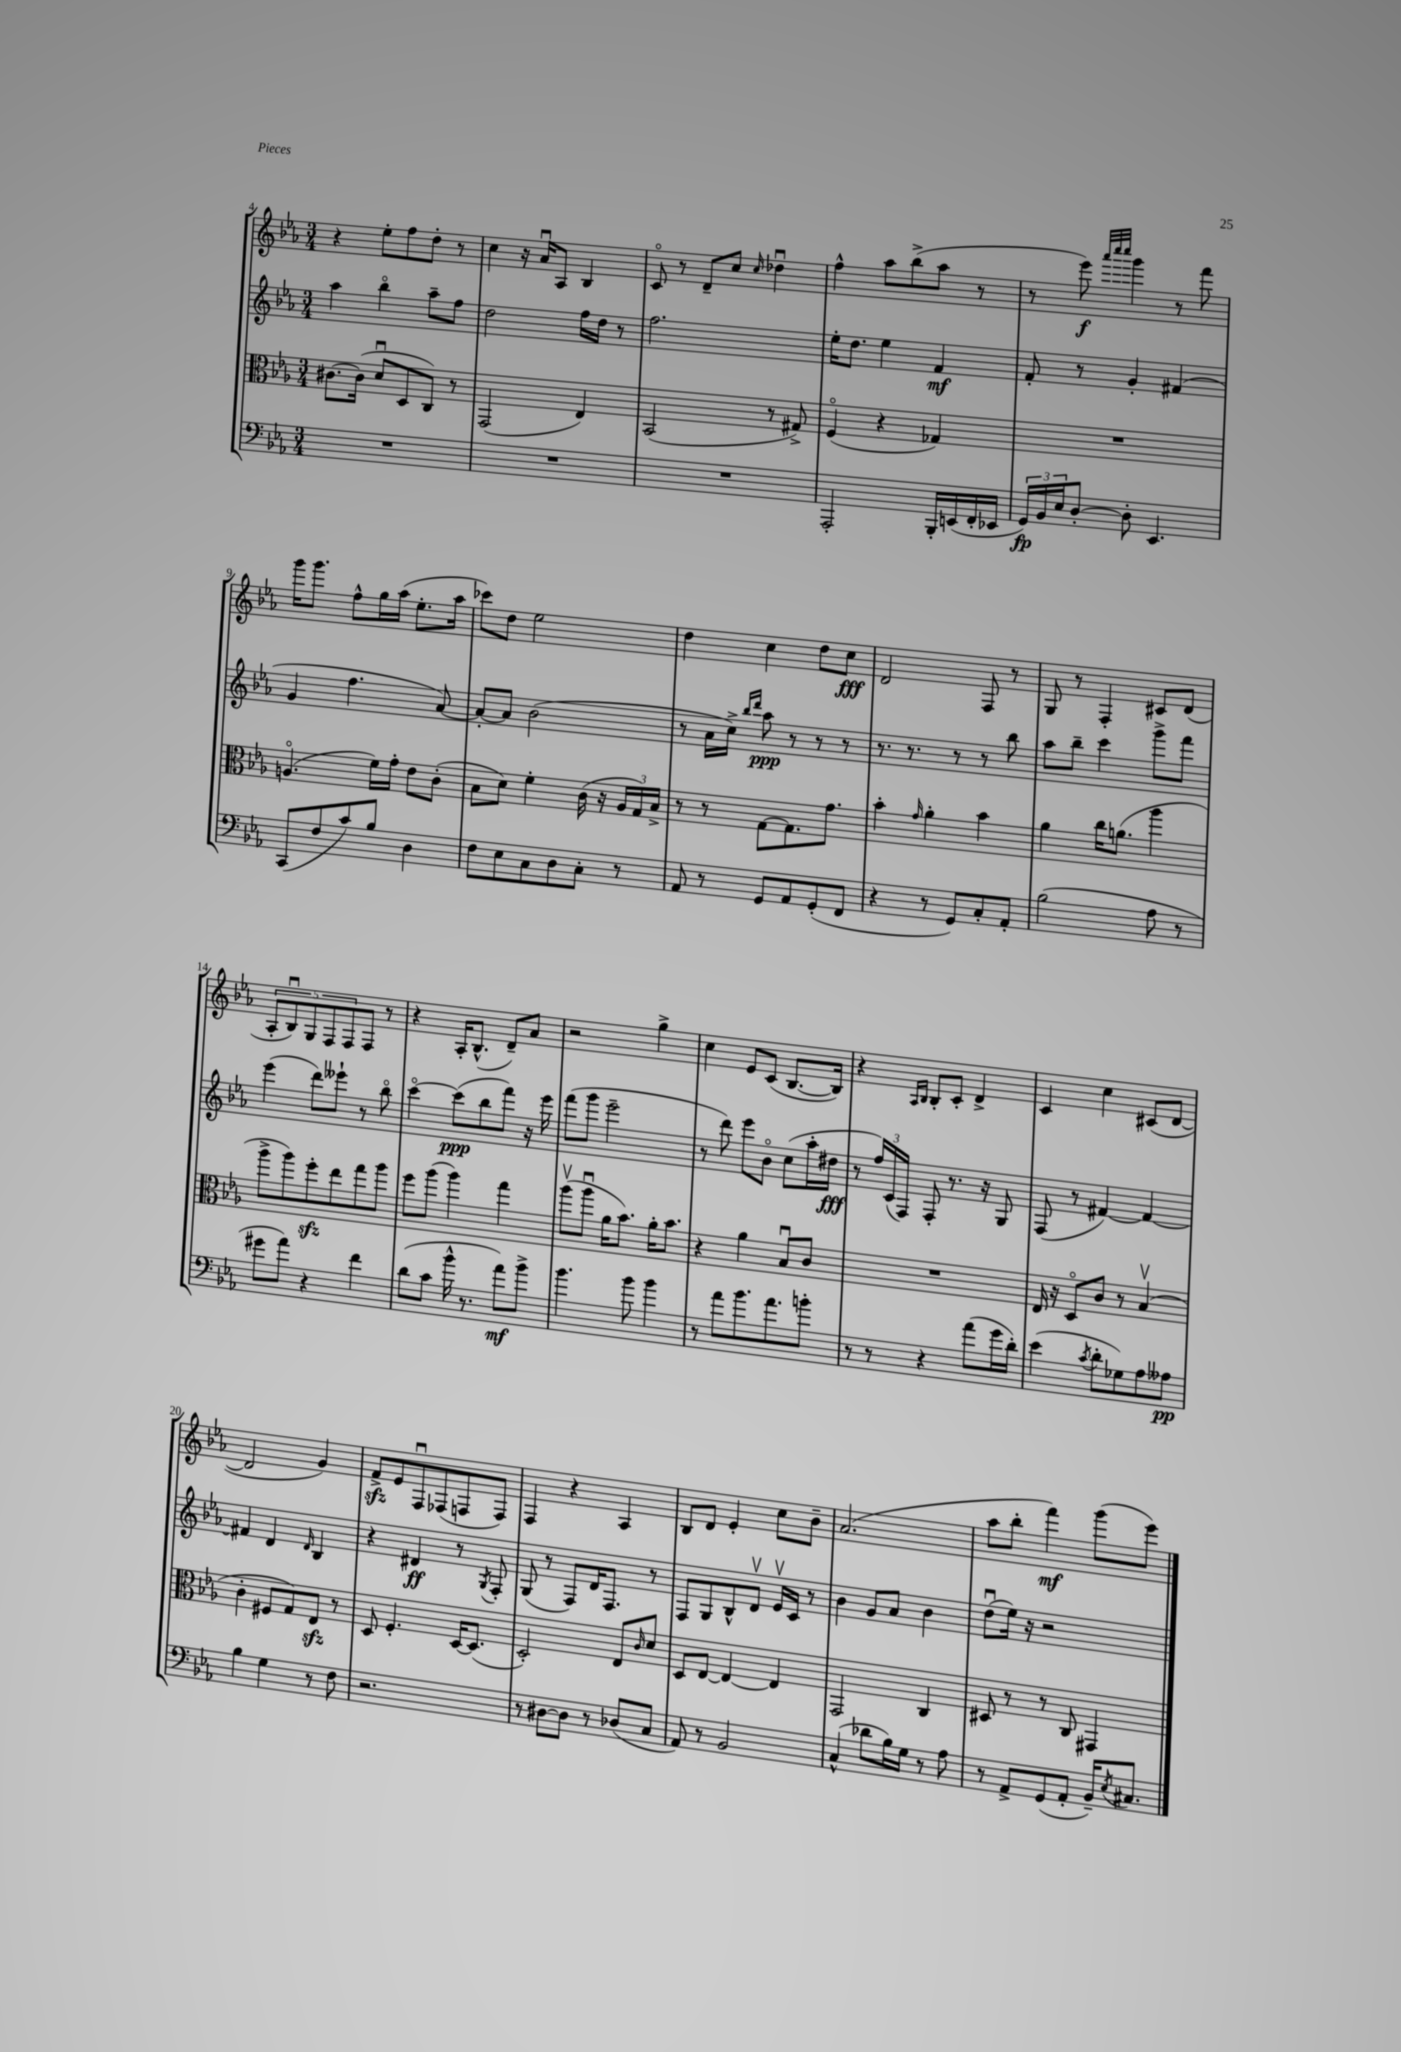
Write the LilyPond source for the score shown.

<<
\new StaffGroup <<
\new Staff = "s0" {
    \clef treble \key ees \major \numericTimeSignature \time 3/4
    r4 ees''8-. f''8 d''8-. r8 |
    c''4 r16 aes'16\downbow aes8 bes4 |
    c'8\flageolet r8 d'8-- c''8 \grace { c''16 } des''4\downbow |
    f''4-^ aes''8 bes''8->( aes''8 r8 |
    r8 ees'''8\f) \grace { aes'''32 c''''32 c''''32 } g'''4 r8 f'''8 |
    g'''16 g'''8. f''8-^ g''16 aes''16( ees''8.-. aes''16 |
    ces'''8) d''8 ees''2 |
    d''4 c''4 d''8 c''8\fff |
    d'2 f8 r8 |
    g8 r8 f4-. cis'8 d'8( |
    \tuplet 5/4 { aes8-. bes8\downbow) g8 f8 f8 } f8 r8 |
    r4 aes16-. bes8.-^( d'8--) aes'8 |
    r2 g''4-> |
    c''4 ees'8 c'8( bes8.~ bes16) |
    r4 \grace { aes16 bes16 } bes8-. c'8-. d'4-> |
    c'4 c''4 cis'8( d'8~ |
    d'2 g'4) |
    f'8->\sfz ees'8 f8\downbow fes8( f8 f8) |
    f4 r4 aes4 |
    bes8 d'8 ees'4-. c''8 bes'8-- |
    aes'2.( |
    aes''8 bes''8-. f'''4\mf) g'''8( ees'''8) \bar "|." |
}
\new Staff = "s1" {
    \clef treble \key ees \major \numericTimeSignature \time 3/4
    aes''4 bes''4\flageolet aes''8-- f''8 |
    d''2 f''16 d''16 r8 |
    f''2. |
    ees''16-. d''8. ees''4 f'4\mf |
    f'8-. r8 g'4-. fis'4( |
    g'4 f''4. aes'8~) |
    aes'8~-. aes'8 bes'2( |
    r8 aes'16 c''16->) \grace { bes''16 d'''16 } aes''8\ppp r8 r8 r8 |
    r8. r8. r8 r8 bes''8 |
    aes''8 bes''8-- c'''4 g'''8-> f'''8 |
    ees'''4( d'''8) eeses'''8-! r8 bes''8\flageolet |
    c'''4~\flageolet c'''8\ppp( bes''8 f'''8) r16 ees'''16 |
    f'''8( g'''8 ees'''2-- |
    r8 d'''8) ees'''8 bes'8\flageolet c''8( aes''16-. dis''16\fff |
    r8 \tuplet 3/2 { f''16) c'16( f16) } f8-. r8. r16 g8 |
    f8( r8 fis'4~) fis'4~ |
    fis'4 d'4 \grace { d'16 } bes4 |
    r4 dis'4\ff r8 \acciaccatura { g8 } f8-. |
    g8( r8 f8) d'16 f8. r8 |
    f8 g8 bes8-^ d'8\upbow ees'16\upbow c'16 r8 |
    bes'4 g'8 aes'8 bes'4 |
    d''8\downbow( ees''16) r16 r2 \bar "|." |
}
\new Staff = "s2" {
    \clef alto \key ees \major \numericTimeSignature \time 3/4
    cis'8.~ cis'16( d'8\downbow d8 c8) r8 |
    g,2( ees4) |
    bes,2( r8 gis8->) |
    f4\flageolet( r4 ges4) |
    R2. |
    a4.\flageolet( f'16) g'16-. ees'8 c'8-.( |
    bes8 d'8) f'4-. c'16( r16 \tuplet 3/2 { aes16 g16) bes16-> } |
    r8 r8 g8~ g8. g'8. |
    bes'4-. \grace { g'16 } aes'4-. bes'4 |
    aes'4 c''16 a'8.( aes''4 |
    aes''8-> aes''8) f''8-.\sfz ees''8 g''8 aes''8 |
    f''8 aes''8( aes''4) g''4 |
    aes''8\upbow( aes''8\downbow aes'16 bes'8.) aes'16-. bes'8. |
    r4 aes'4 bes8\downbow c'8 |
    R2. |
    ees16 r16 d8\flageolet c'8 r8 bes4\upbow( |
    c'4-. fis8 g8) ees8\sfz r8 |
    d8 f4.-. d16~ d8.( |
    d2-.) ees8 \grace { c'16 } d'8 |
    d8 ees8~ ees4~ ees4 |
    g,2 c4 |
    dis8 r8 r8 c8 gis,4 \bar "|." |
}
\new Staff = "s3" {
    \clef bass \key ees \major \numericTimeSignature \time 3/4
    R2. |
    R2. |
    R2. |
    aes,,2-. bes,,16-. e,16( f,16-. ees,16 |
    \tuplet 3/2 { g,16\fp) bes,16 ees16 } d8~-. d8-. ees,4. |
    c,8( f8 c'8) bes8 d4 |
    f8 ees8 c8 d8 c8-. r8 |
    aes,8 r8 g,8 aes,8 g,8-.( f,8 |
    r4 r8 g,8) c8-. aes,8-. |
    bes2( aes8 r8 |
    gis'8 aes'8) r4 f'4 |
    d'8( c'8 bes'16-^ r8. aes'8\mf) bes'8-> |
    bes'4. bes'8 bes'4 |
    r8 aes'8 bes'8. aes'8. b'8-. |
    r8 r8 r4 aes'8( g'16 d'16-.) |
    ees'4( \acciaccatura { c'8 } d'8-. ges8) aes8 aeses8\pp |
    bes4 g4 r8 f8 |
    r2. |
    r8 dis8~ dis8 r8 des8( c8 |
    aes,8) r8 bes,2 |
    c4-^( des'8 bes16) g16 r8 aes8 |
    r8 aes,8-> g,8( aes,8-. bes,16--) \acciaccatura { ees8 } cis8. \bar "|." |
}
>>
>>
\layout { \context { \Score currentBarNumber = #4 } }
